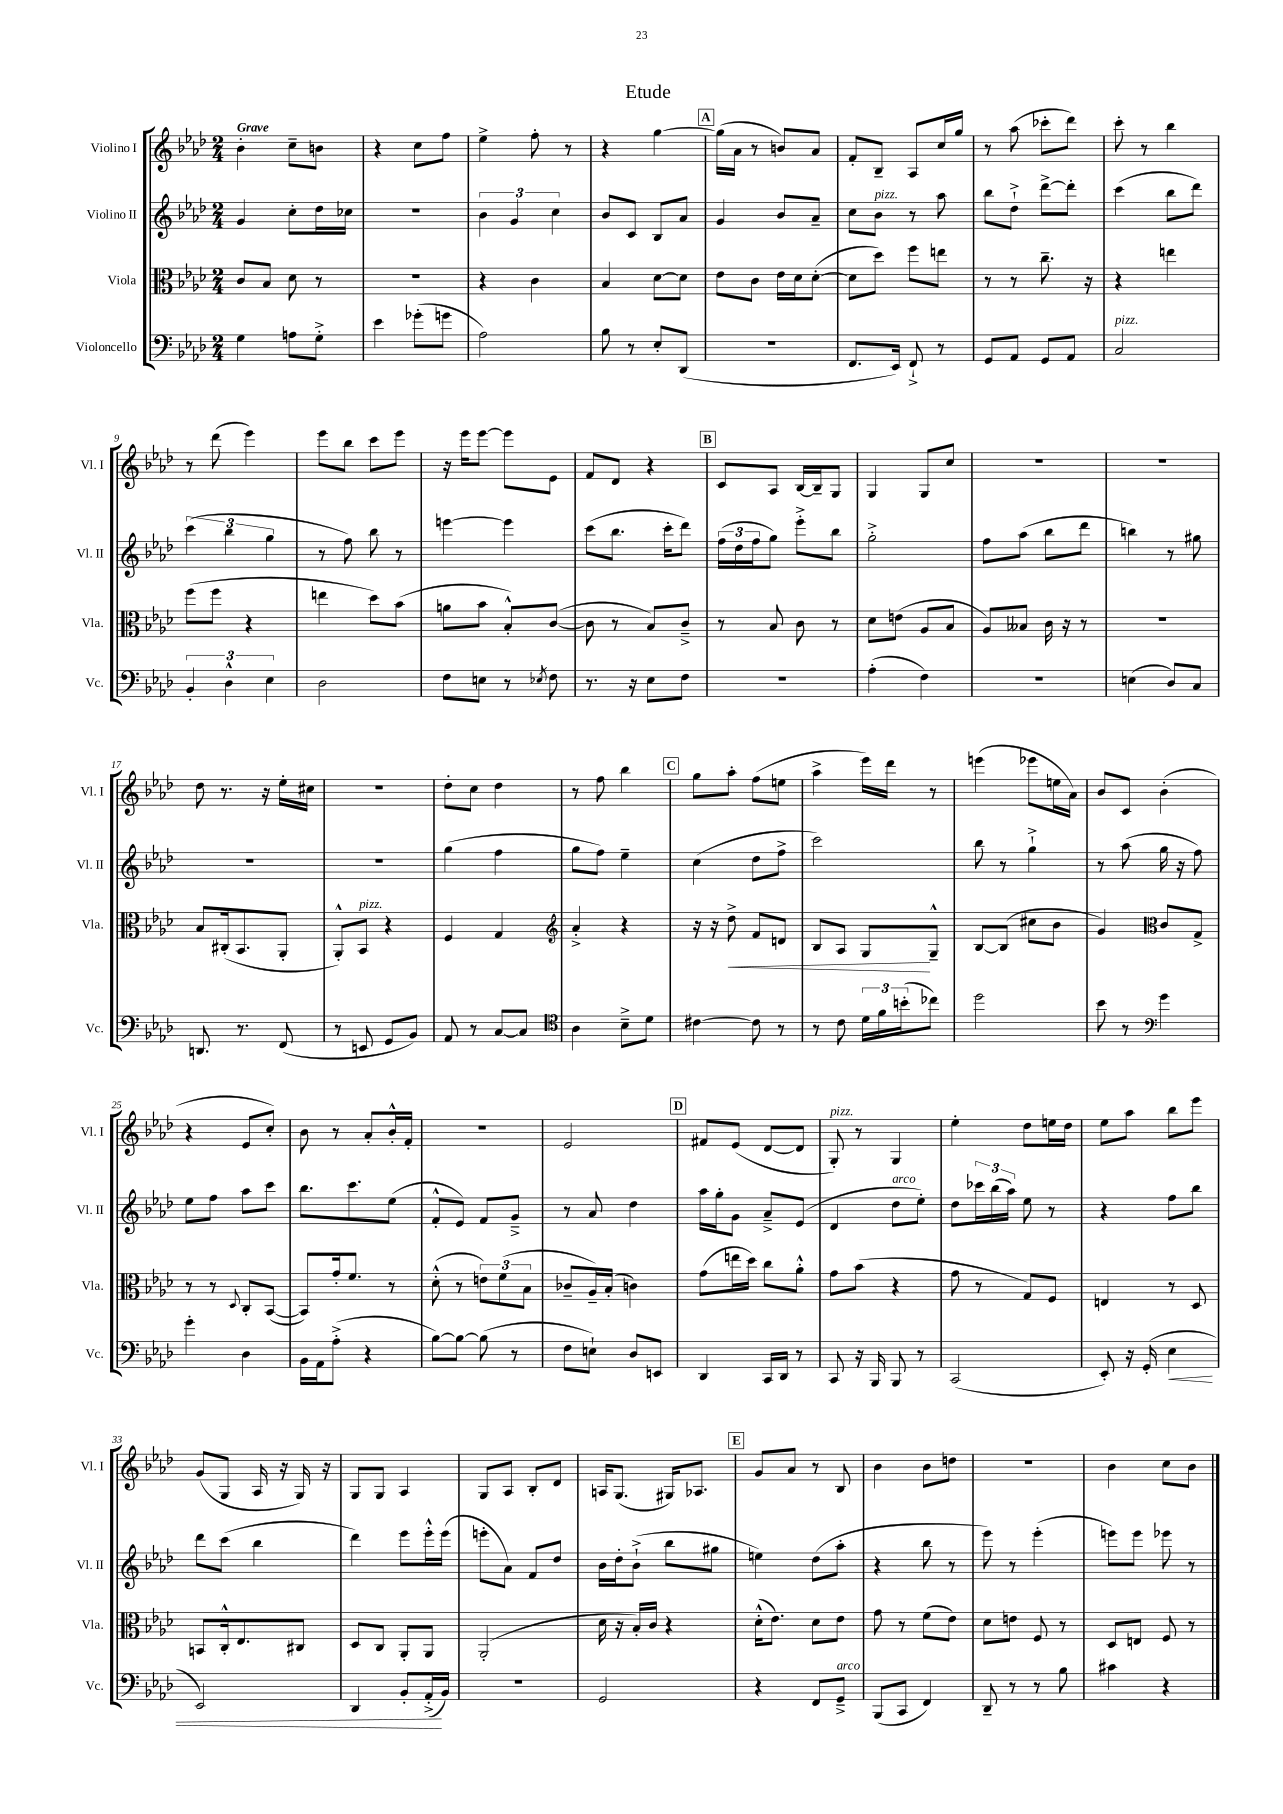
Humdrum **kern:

**kern	**dynam	**kern	**dynam	**kern	**kern
*part4	*part4	*part3	*part3	*part2	*part1
*staff4	*staff4	*staff3	*staff3	*staff2	*staff1
*I"Violoncello	*	*I"Viola	*	*I"Violino II	*I"Violino I
*I'Vc.	*	*I'Vla.	*	*I'Vl. II	*I'Vl. I
*clefF4	*	*clefC3	*	*clefG2	*clefG2
*k[b-e-a-d-]	*	*k[b-e-a-d-]	*	*k[b-e-a-d-]	*k[b-e-a-d-]
*M2/4	*	*M2/4	*	*M2/4	*M2/4
=1	=1	=1	=1	=1	=1
!	!	!	!	!	!LO:TX:a:B:t=Grave
4G\	.	8c/L	.	4g/	4b-'\
.	.	8B-/J	.	.	.
8An\L	.	8d-\	.	8cc'\L	8cc~\L
8G'^\J	.	8r	.	16dd-\L	8bn\J
.	.	.	.	16cc-X\JJ	.
=2	=2	=2	=2	=2	=2
4e-\	.	2r	.	2r	4r
(8g-X'\L	.	.	.	.	8cc\L
8gn\J	.	.	.	.	8ff\J
=3	=3	=3	=3	=3	=3
2A-\)	.	4r	.	6b-\	4ee-^\
.	.	.	.	6g/	.
.	.	4c\	.	.	8ff'\
.	.	.	.	6cc\	.
.	.	.	.	.	8r
=4	=4	=4	=4	=4	=4
8B-\	.	4B-/	.	8b-/L	4r
8r	.	.	.	8c/J	.
8E-'/L	.	[8d-\L	.	8B-/L	[4gg\
(8DD-/J	.	8d-\J]	.	8a-/J	.
!!LO:REH:place=s1:t=A
=5	=5	=5	=5	=5	=5
2r	.	8e-\L	.	4g/	(16gg\LL]
.	.	.	.	.	16a-\JJ
.	.	8c\J	.	.	8r
.	.	16e-\LL	.	8b-/L	8bn/L)
.	.	16d-\J	.	.	.
.	.	([8d-'\J	.	8a-~/J	8a-/J
=6	=6	=6	=6	=6	=6
8.FF/L	.	8d-\L]	.	8cc\L	8f'/L
!	!	!	!	!LO:TX:a:i:t=pizz.	!
.	.	8dd-\J)	.	8b-\J	8B-~/J
16EE-/Jk)	.	.	.	.	.
8FF`^/	.	8ff\L	.	8r	8A-/L
8r	.	8een\J	.	8aa-\	16cc/L
.	.	.	.	.	16gg/JJ
=7	=7	=7	=7	=7	=7
8GG/L	.	8r	.	8bb-\L	8r
8AA-/J	.	8r	.	8dd-`^\J	(8aa-\
8GG/L	.	8.cc~\	.	[8ddd-^\L	8ccc-X'\L
8AA-/J	.	.	.	8ddd-'\J]	8ddd-\J)
.	.	16r	.	.	.
=8	=8	=8	=8	=8	=8
!LO:TX:a:i:t=pizz.	!	!	!	!	!
2C/	.	4r	.	(4ccc\	8ccc'\
.	.	.	.	.	8r
.	.	4een\	.	8bb-\L	4bb-\
.	.	.	.	8ddd-\J)	.
!!LO:LB:g=z
=9	=9	=9	=9	=9	=9
6BB-'/	.	(8ff\L	.	(6ccc\	8r
.	.	8ff\J	.	.	(8ddd-\
6D-^^\	.	.	.	6bb-\	.
.	.	4r	.	.	4eee-\)
6E-\	.	.	.	6gg\	.
=10	=10	=10	=10	=10	=10
2D-\	.	4een\	.	8r	8eee-\L
.	.	.	.	8ff\)	8bb-\J
.	.	8dd-\L)	.	8bb-\	8ccc\L
.	.	(8b-\J	.	8r	8eee-\J
=11	=11	=11	=11	=11	=11
8F\L	.	8an\L	.	[4eeen\	16r
.	.	.	.	.	16eee-\KL
8En\J	.	8b-\J	.	.	[8eee-\J
8r	.	8B-'^^/L)	.	4eee\]	8eee-\L]
8qE-X/	.	.	.	.	.
8F\	.	([8c/J	.	.	8e-\J
=12	=12	=12	=12	=12	=12
8.r	.	8c\]	.	(8ccc\L	8f/L
.	.	8r	.	8.bb-\J	8d-/J
16r	.	.	.	.	.
8E-\L	.	8B-/L)	.	.	4r
.	.	.	.	16ccc'\KL	.
8F\J	.	8c~^/J	.	8ddd-\J)	.
!!LO:REH:place=s1:t=B
=13	=13	=13	=13	=13	=13
2r	.	8r	.	(24ff\LL	8c/L
.	.	.	.	24dd-\	.
.	.	.	.	24ff\J	.
.	.	8B-/	.	8gg\J)	8A-/J
.	.	8c\	.	8eee-'^\L	[16B-/LL
.	.	.	.	.	16B-~/J]
.	.	8r	.	8bb-\J	8G/J
=14	=14	=14	=14	=14	=14
(4A-'\	.	8d-\L	.	2gg'^\	4G/
.	.	(8en\J	.	.	.
4F\)	.	8A-/L	.	.	8G/L
.	.	8B-/J	.	.	8cc/J
=15	=15	=15	=15	=15	=15
2r	.	8A-/L)	.	8ff\L	2r
.	.	8B--X/J	.	(8aa-\J	.
.	.	16c\	.	8bb-\L	.
.	.	16r	.	.	.
.	.	8r	.	8ddd-\J	.
=16	=16	=16	=16	=16	=16
(4En\	.	2r	.	4bbn\)	2r
8D-/L)	.	.	.	8r	.
8C/J	.	.	.	8gg#X\	.
!!LO:LB:g=z
=17	=17	=17	=17	=17	=17
8.DDn/	.	8B-/L	.	2r	8dd-\
.	.	(16C#X'/k	.	.	8.r
8.r	.	8.BB-/	.	.	.
.	.	.	.	.	16r
(8FF/	.	8AA-'/J	.	.	16ee-'\LL
.	.	.	.	.	16cc#X\JJ
=18	=18	=18	=18	=18	=18
8r	.	8AA-'^^/L)	.	2r	2r
!	!	!LO:TX:a:i:t=pizz.	!	!	!
8EEn/	.	8BB-/J	.	.	.
8GG/L	.	4r	.	.	.
8BB-/J)	.	.	.	.	.
=19	=19	=19	=19	=19	=19
8AA-/	.	4F/	.	(4gg\	8dd-'\L
8r	.	.	.	.	8cc\J
[8C/L	.	4G/	.	4ff\	4dd-\
8C/J]	.	.	.	.	.
=20	=20	=20	=20	=20	=20
*clefC4	*	*clefG2	*	*	*
4A-\	.	4a-'^/	.	8gg\L	8r
.	.	.	.	8ff\J)	8ff\
8B-~^\L	.	4r	.	4ee-~\	4bb-\
8d-\J	.	.	.	.	.
!!LO:REH:place=s1:t=C
=21	=21	=21	=21	=21	=21
[4c#X\	.	16r	.	(4cc\	8gg\L
.	.	16r	.	.	.
!	!	!	!LO:HP:b	!	!
.	.	8dd-^\	<	.	8aa-'\J
8c#\]	.	8f/L	.	8dd-\L	(8ff\L
8r	.	8dn/J	.	8ff^\J	8een\J
=22	=22	=22	=22	=22	=22
8r	.	8B-/L	.	2ccc\)	4aa-^\
8c\	.	8A-/J	.	.	.
24d-\LL	.	8G/L	.	.	16eee-\LL)
24f\	.	.	.	.	.
.	.	.	.	.	16ddd-\JJ
(24bn'\J	.	.	.	.	.
8cc-X\J)	.	8G~^^/J	[	.	8r
=23	=23	=23	=23	=23	=23
2dd-\	.	[8B-/L	.	8bb-\	(4eeen\
.	.	(8B-/J]	.	8r	.
.	.	8cc#X\L	.	4gg`^\	8eee-X\L
.	.	8b-\J	.	.	16een\L
.	.	.	.	.	16a-\JJ)
=24	=24	=24	=24	=24	=24
8b-\	.	4g/)	.	8r	8b-/L
8r	.	.	.	(8aa-\	8c/J
*clefF4	*	*clefC3	*	*	*
4g\	.	8c/L	.	16gg\	(4b-'\
.	.	.	.	16r	.
.	.	8G^/J	.	8ff\)	.
!!LO:LB:g=z
=25	=25	=25	=25	=25	=25
4g'\	.	8r	.	8ee-\L	4r
.	.	8r	.	8ff\J	.
.	.	8qqD-/	.	.	.
4D-\	.	8C'/L	.	8aa-\L	8e-/L
.	.	([8BB-/J	.	8ccc\J	8cc'/J)
=26	=26	=26	=26	=26	=26
16BB-\LL	.	8BB-/L])	.	8.bb-\L	8b-\
16AA-\J	.	.	.	.	.
(8A-'^\J	.	16g'/k	.	.	8r
.	.	8.f/J	.	8.ccc\	.
4r	.	.	.	.	8a-'/L
.	.	8r	.	(8ee-\J	16b-'^^/L
.	.	.	.	.	16f'/JJ
=27	=27	=27	=27	=27	=27
[8B-\L)	.	(8d-'^^\	.	8f'^^/L	2r
8B-\J_	.	8r	.	8e-/J)	.
(8B-\]	.	12en\L)	.	8f/L	.
.	.	(12f\	.	.	.
8r	.	.	.	8g~^/J	.
.	.	12B-\J	.	.	.
=28	=28	=28	=28	=28	=28
8F\L	.	8c-X~/L	.	8r	2e-/
8En`\J)	.	16A-~/L)	.	8a-/	.
.	.	(16B-'/JJ	.	.	.
8D-/L	.	4cn\)	.	4dd-\	.
8EEn/J	.	.	.	.	.
!!LO:REH:place=s1:t=D
=29	=29	=29	=29	=29	=29
4DD-/	.	(8g\L	.	16aa-\LL	8f#X/L
.	.	.	.	16gg'\J	.
.	.	16een\L	.	8g\J	(8e-/J
.	.	16dd-\JJ)	.	.	.
16CC/LL	.	8cc\L	.	8a-~^/L	[8d-/L
16DD-/JJ	.	.	.	.	.
8r	.	8a-'^^\J	.	(8e-/J	8d-/J]
=30	=30	=30	=30	=30	=30
!	!	!	!	!	!LO:TX:a:i:t=pizz.
8CC/	.	8g\L	.	4d-/	8G'/)
16r	.	(8b-\J	.	.	8r
16BBB-/	.	.	.	.	.
!	!	!	!	!LO:TX:a:i:t=arco	!
8BBB-/	.	4r	.	8dd-\L	4G/
8r	.	.	.	8ee-'\J)	.
=31	=31	=31	=31	=31	=31
(2CC/	.	8g\	.	8dd-\L	4ee-'\
.	.	8r	.	24ccc-X\L	.
.	.	.	.	(24bb-\	.
.	.	.	.	24aa-\JJ)	.
.	.	8G/L)	.	8ee-\	8dd-\L
.	.	8F/J	.	8r	16een\L
.	.	.	.	.	16dd-\JJ
=32	=32	=32	=32	=32	=32
8EE-'/)	.	4En/	.	4r	8ee-\L
16r	.	.	.	.	8aa-\J
(16GG'/	.	.	.	.	.
!	!LO:HP:b	!	!	!	!
4E-\	<	8r	.	8ff\L	8bb-\L
.	.	8D-/	.	8bb-\J	8eee-\J
!!LO:LB:g=z
=33	=33	=33	=33	=33	=33
2EE-/)	.	8BBn/L	.	8ddd-\L	(8g/L
.	.	16C'^^/k	.	(8ccc\J	8G/J
.	.	8.E-/	.	.	.
.	.	.	.	4bb-\	16A-/
.	.	.	.	.	16r
.	.	8C#X/J	.	.	16G/)
.	.	.	.	.	16r
=34	=34	=34	=34	=34	=34
4DD-/	.	8D-/L	.	4ddd-\)	8G/L
.	.	8C/J	.	.	8G/J
8BB-'/L	.	8AA-'/L	.	8eee-\L	4A-/
(16AA-'^/L	.	8AA-/J	.	16eee-'^^\L	.
16BB-/JJ)	[	.	.	(16eee-\JJ	.
=35	=35	=35	=35	=35	=35
2r	.	(2AA-'/	.	8eeen'\L	8G/L
.	.	.	.	8a-\J)	8A-/J
.	.	.	.	8f/L	8B-'/L
.	.	.	.	8dd-/J	8d-/J
=36	=36	=36	=36	=36	=36
2GG/	.	16d-\	.	16b-\LL	16An/KL
.	.	16r	.	16dd-'\J	(8.G/J
.	.	16B-'/LL)	.	(8b-`^\J	.
.	.	16c/JJ	.	.	.
.	.	4r	.	8bb-\L	16G#X/KL)
.	.	.	.	.	8.A-X/J
.	.	.	.	8gg#X\J	.
!!LO:REH:place=s1:t=E
=37	=37	=37	=37	=37	=37
4r	.	(16d-'^^\KL	.	4een\)	8g/L
.	.	8.e-\J)	.	.	.
.	.	.	.	.	8a-/J
8FF/L	.	8d-\L	.	(8dd-\L	8r
!LO:TX:a:i:t=arco	!	!	!	!	!
8GG~^/J	.	8e-\J	.	8aa-'\J	8B-/
=38	=38	=38	=38	=38	=38
(8BBB-/L	.	8g\	.	4r	4b-\
8CC/J	.	8r	.	.	.
4FF/)	.	(8f\L	.	8bb-\	8b-\L
.	.	8e-\J)	.	8r	8ddn\J
=39	=39	=39	=39	=39	=39
8DD-~/	.	8d-\L	.	8eee-\)	2r
8r	.	8en\J	.	8r	.
8r	.	8F/	.	(4eee-'\	.
8B-\	.	8r	.	.	.
=40	=40	=40	=40	=40	=40
4c#X\	.	8D-/L	.	8eeen\L)	4b-\
.	.	8En/J	.	8eee\J	.
4r	.	8F/	.	8eee-X\	8cc\L
.	.	8r	.	8r	8b-\J
==	==	==	==	==	==
*-	*-	*-	*-	*-	*-
